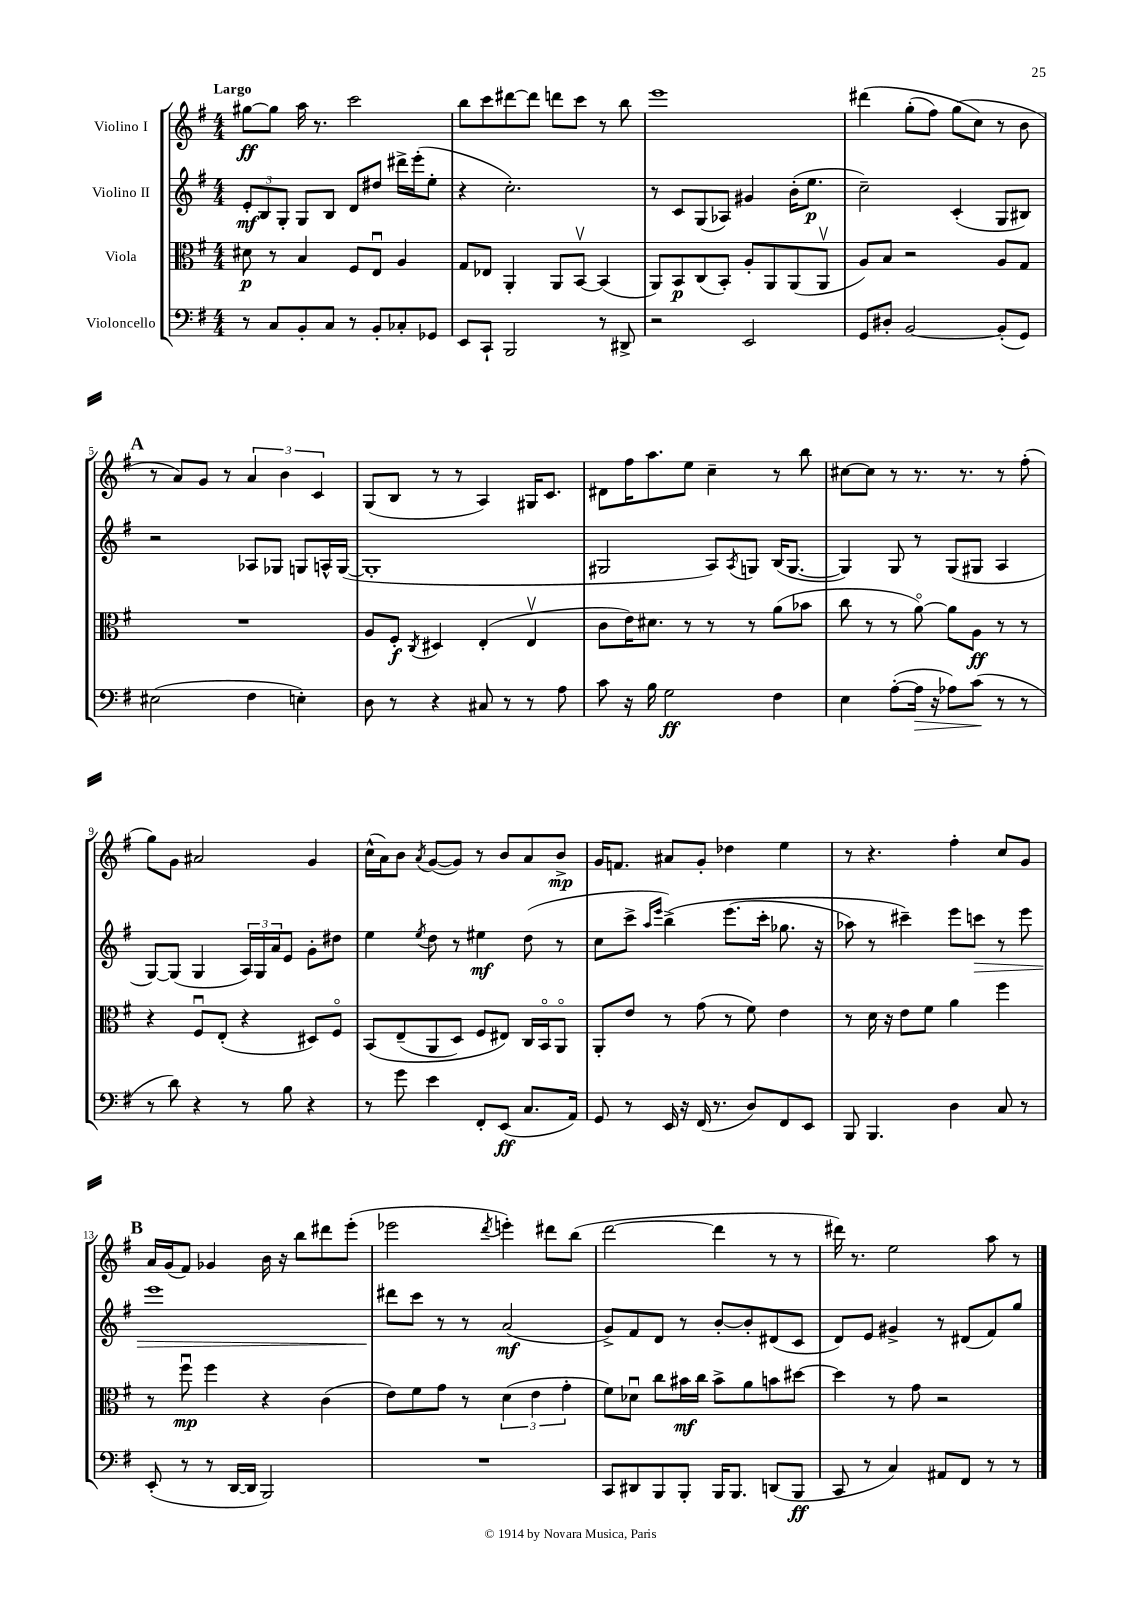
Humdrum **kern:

**kern	**dynam	**kern	**dynam	**kern	**dynam	**kern	**dynam
*part4	*part4	*part3	*part3	*part2	*part2	*part1	*part1
*staff4	*staff4	*staff3	*staff3	*staff2	*staff2	*staff1	*staff1
*I"Violoncello	*	*I"Viola	*	*I"Violino II	*	*I"Violino I	*
*clefF4	*	*clefC3	*	*clefG2	*	*clefG2	*
*k[f#]	*	*k[f#]	*	*k[f#]	*	*k[f#]	*
*M4/4	*	*M4/4	*	*M4/4	*	*M4/4	*
=1	=1	=1	=1	=1	=1	=1	=1
!	!	!	!	!	!	!LO:TX:a:B:t=Largo	!
8r	.	8d#X\	p	12e'/L	mf	[8gg#X\L	ff
.	.	.	.	12B/	.	.	.
8C/L	.	8r	.	.	.	8gg#\J]	.
.	.	.	.	12G'/J	.	.	.
8BB'/	.	4B/	.	8G/L	.	16aa\	.
.	.	.	.	.	.	8.r	.
8C/J	.	.	.	8B/J	.	.	.
8r	.	8F#/L	.	8d/L	.	2ccc\	.
8BB'/L	.	8Eu/J	.	8dd#X/J	.	.	.
8C-X'/	.	4A/	.	16ddd#X^\LL	.	.	.
.	.	.	.	(16eee'\J	.	.	.
8GG-X/J	.	.	.	8ee'\J	.	.	.
=2	=2	=2	=2	=2	=2	=2	=2
8EE/L	.	8G/L	.	4r	.	8bb\L	.
8CC`/J	.	8E-X/J	.	.	.	8ccc\	.
2BBB/	.	4AA'/	.	2.cc'\)	.	[8ddd#X\	.
.	.	.	.	.	.	8ddd#\J]	.
.	.	8AA/L	.	.	.	8dddn\L	.
.	.	[8BBv/J	.	.	.	8ccc\J	.
8r	.	(4BB/]	.	.	.	8r	.
8DD#X^/	.	.	.	.	.	8bb\	.
=3	=3	=3	=3	=3	=3	=3	=3
2r	.	8AA/L)	.	8r	.	1eee	.
.	.	8BB/	p	8c/L	.	.	.
.	.	(8C/	.	(8G/	.	.	.
.	.	8BB'/J)	.	8A-X/J)	.	.	.
2EE/	.	8A'/L	.	4g#X/	.	.	.
.	.	8AA/	.	.	.	.	.
.	.	(8AA/	.	(16b'\KL	.	.	.
.	.	.	.	8.ee\J	p	.	.
.	.	8AAv/J	.	.	.	.	.
=4	=4	=4	=4	=4	=4	=4	=4
8GG/L	.	8A/L)	.	2cc~\)	.	(4ddd#X\	.
8D#X'/J	.	8B/J	.	.	.	.	.
[2BB/	.	2r	.	.	.	(8gg'\L	.
.	.	.	.	.	.	8ff#\J)	.
.	.	.	.	(4c'/	.	(8gg\L	.
.	.	.	.	.	.	8cc\J)	.
(8BB'/L]	.	8A/L	.	8G/L	.	8r	.
8GG/J)	.	8G/J	.	8B#X/J)	.	8b\	.
!!LO:LB:g=z
!!LO:REH:place=s1:t=A
=5	=5	=5	=5	=5	=5	=5	=5
(2E#X\	.	1r	.	2r	.	8r	.
.	.	.	.	.	.	8a/L)	.
.	.	.	.	.	.	8g/J	.
.	.	.	.	.	.	8r	.
4F#\	.	.	.	8A-X/L	.	6a/	.
.	.	.	.	8G-X/J	.	.	.
.	.	.	.	.	.	6b\	.
4En'\)	.	.	.	8Gn/L	.	.	.
.	.	.	.	.	.	6c/	.
.	.	.	.	16An^^/L	.	.	.
.	.	.	.	([16G/JJ	.	.	.
=6	=6	=6	=6	=6	=6	=6	=6
8D\	.	8A/L	.	1G']	.	(8G/L	.
8r	.	8F#'/J	f	.	.	8B/J	.
.	.	8qC/	.	.	.	.	.
4r	.	4D#X/	.	.	.	8r	.
.	.	.	.	.	.	8r	.
8C#X/	.	(4E'/	.	.	.	4A/)	.
8r	.	.	.	.	.	.	.
8r	.	4Ev/	.	.	.	16G#X/KL	.
.	.	.	.	.	.	8.c/J	.
8A\	.	.	.	.	.	.	.
=7	=7	=7	=7	=7	=7	=7	=7
8c\	.	8c\L	.	2G#X/	.	8d#X\L	.
16r	.	16e\K)	.	.	.	16ff#\K	.
16B\	.	8.d#X\J	.	.	.	8.aa\	.
2G\	ff	.	.	.	.	.	.
.	.	8r	.	.	.	8ee\J	.
.	.	8r	.	8A/L)	.	4cc~\	.
.	.	.	.	8qA/	.	.	.
.	.	8r	.	8Gn/J	.	.	.
4F#\	.	(8a\L	.	(16B/KL	.	8r	.
.	.	.	.	[8.G/J	.	.	.
.	.	8b-X\J	.	.	.	8bb\	.
=8	=8	=8	=8	=8	=8	=8	=8
4E\	.	8cc\	.	4G/])	.	[8cc#X\L	.
.	.	8r	.	.	.	8cc#\J]	.
([8A'\L	.	8r	.	8G/	.	8r	.
!	!LO:HP:b	!	!	!	!	!	!
16A\Jk]	>	[8a\)	.	8r	.	8.r	.
16r	.	.	.	.	.	.	.
8A-X\L)	.	8a\L]	.	(8G/L	.	.	.
.	.	.	.	.	.	8.r	.
(8c\J	.	8A\J	ff	8G#X/J	.	.	.
8r	]	8r	.	4A/	.	8r	.
8r	.	8r	.	.	.	(8ff#'\	.
!!LO:LB:g=z
=9	=9	=9	=9	=9	=9	=9	=9
8r	.	4r	.	[8G/L)	.	8gg\L)	.
8d\)	.	.	.	(8G/J]	.	8g\J	.
4r	.	8F#u/L	.	4G/	.	2a#X/	.
.	.	(8E'/J	.	.	.	.	.
8r	.	4r	.	24A/LL)	.	.	.
.	.	.	.	24G/	.	.	.
.	.	.	.	24a/J	.	.	.
8B\	.	.	.	8e/J	.	.	.
4r	.	8D#X/L)	.	8g'\L	.	4g/	.
.	.	8F#/J	.	8dd#X\J	.	.	.
=10	=10	=10	=10	=10	=10	=10	=10
8r	.	(8BB/L	.	4ee\	.	(16cc^^\LL	.
.	.	.	.	.	.	16a\J)	.
8g\	.	(8E~/	.	.	.	8b\J	.
.	.	.	.	8qee/	.	8qa/	.
4e\	.	8AA/	.	8dd\	.	([8g/L	.
.	.	8D/J)	.	8r	.	8g/J])	.
8FF#'/L	.	8F#/L	.	4ee#X\	mf	8r	.
(8EE/J	ff	8E#X/J)	.	.	.	8b/L	.
8.C/L	.	16C/LL	.	(8dd\	.	8a/	.
.	.	16BB/J	.	.	.	.	.
.	.	8AA/J	.	8r	.	8b^/J	mp
16AA/Jk)	.	.	.	.	.	.	.
=11	=11	=11	=11	=11	=11	=11	=11
8GG/	.	8AA'/L	.	8cc\L	.	16g/KL	.
.	.	.	.	.	.	8.fn/J	.
8r	.	8e/J	.	8ccc^\J	.	.	.
.	.	.	.	16qqaa/LL	.	.	.
.	.	.	.	16qqeee/JJ	.	.	.
16EE/	.	8r	.	(4bb^\)	.	8a#X/L	.
16r	.	.	.	.	.	.	.
(16FF#/	.	(8g\	.	.	.	8g'/J	.
8.r	.	.	.	.	.	.	.
.	.	8r	.	(8.eee\L	.	4dd-X\	.
8D/L)	.	8f#\)	.	.	.	.	.
.	.	.	.	16ccc'\Jk	.	.	.
8FF#/	.	4e\	.	8.gg-X\	.	4ee\	.
8EE/J	.	.	.	.	.	.	.
.	.	.	.	16r	.	.	.
=12	=12	=12	=12	=12	=12	=12	=12
8BBB/	.	8r	.	8aa-X\)	.	8r	.
4.BBB/	.	16d\	.	8r	.	4.r	.
.	.	16r	.	.	.	.	.
.	.	8e\L	.	4ccc#X~\)	.	.	.
.	.	8f#\J	.	.	.	.	.
4D\	.	4a\	.	8eee\L	.	4ff#'\	.
!	!	!	!	!	!LO:HP:b	!	!
.	.	.	.	8cccn\J	>	.	.
8C/	.	4ff#\	.	8r	.	8cc/L	.
8r	.	.	.	8eee\	.	8g/J	.
!!LO:LB:g=z
!!LO:REH:place=s1:t=B
=13	=13	=13	=13	=13	=13	=13	=13
(8EE'/	.	8r	.	1eee	.	16a/LL	.
.	.	.	.	.	.	(16g/J	.
8r	.	8ff#u\	mp	.	.	8f#/J)	.
8r	.	4ff#\	.	.	.	4g-X/	.
[16DD/LL	.	.	.	.	.	.	.
16DD/JJ]	.	.	.	.	.	.	.
2BBB/)	.	4r	.	.	.	16b\	.
.	.	.	.	.	.	16r	.
.	.	.	.	.	.	8bb\L	.
.	.	(4c\	.	.	.	8ddd#X\	.
.	.	.	.	.	.	(8eee'\J	.
=14	=14	=14	=14	=14	=14	=14	=14
1r	.	8e\L)	.	8ddd#X\L	.	2eee-X\	.
.	.	8f#\	.	8ccc\J	]	.	.
.	.	8g\J	.	8r	.	.	.
.	.	8r	.	8r	.	.	.
.	.	.	.	.	.	8qddd/	.
.	.	(6d\	.	(2a/	mf	4eeen'\)	.
.	.	6e\	.	.	.	.	.
.	.	.	.	.	.	8ddd#X\L	.
.	.	6g'\	.	.	.	.	.
.	.	.	.	.	.	(8bb\J	.
=15	=15	=15	=15	=15	=15	=15	=15
8CC/L	.	8f#\L)	.	8g^/L)	.	[2ddd\	.
8DD#X/	.	8d-Xu\J	.	8f#/	.	.	.
8BBB/	.	8cc\L	.	8d/J	.	.	.
8BBB'/J	.	16b#X\L	mf	8r	.	.	.
.	.	16cc\JJ	.	.	.	.	.
16BBB/KL	.	8b#^\L	.	[8b'/L	.	4ddd\]	.
8.BBB/J	.	.	.	.	.	.	.
.	.	8a\	.	8b'/]	.	.	.
(8DDn/L	.	8bn\	.	(8d#X/	.	8r	.
8BBB/J	ff	[8dd#X\J	.	8c/J	.	8r	.
=16	=16	=16	=16	=16	=16	=16	=16
8CC/	.	4dd#\]	.	8d/L)	.	16ddd#X\)	.
.	.	.	.	.	.	8.r	.
8r	.	.	.	8e/J	.	.	.
4C/)	.	8r	.	4g#X^/	.	2ee\	.
.	.	8g\	.	.	.	.	.
8AA#X/L	.	2r	.	8r	.	.	.
8FF#/J	.	.	.	(8d#X/L	.	.	.
8r	.	.	.	8f#/)	.	8aa\	.
8r	.	.	.	8gg/J	.	8r	.
==	==	==	==	==	==	==	==
*-	*-	*-	*-	*-	*-	*-	*-
